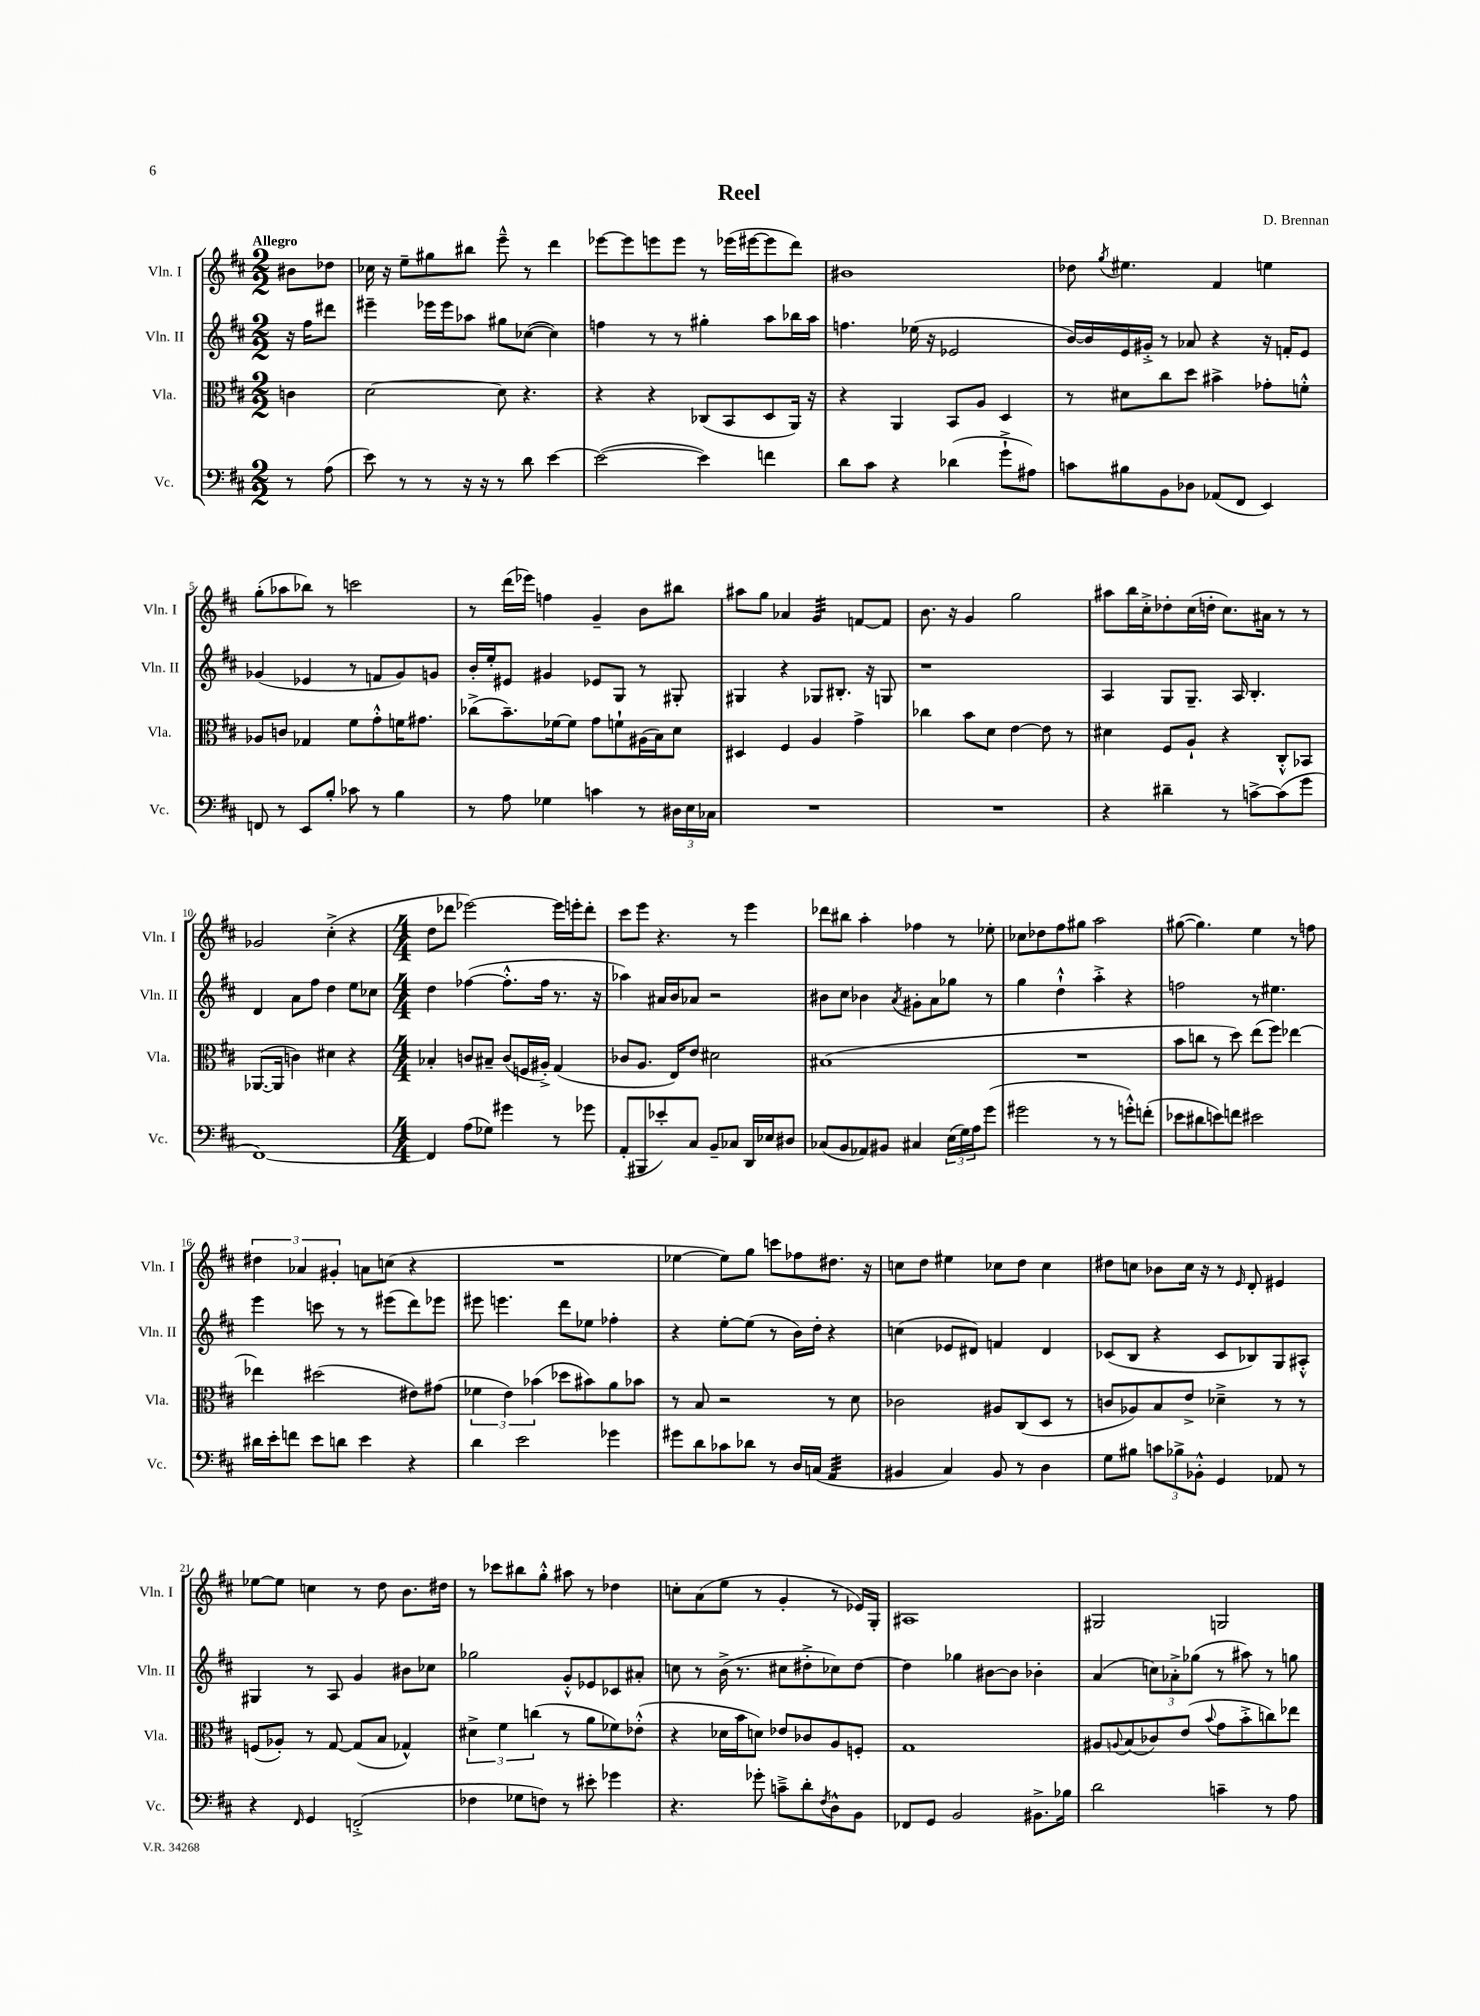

**kern	**kern	**kern	**kern
*staff4	*staff3	*staff2	*staff1
*clefF4	*clefC3	*clefG2	*clefG2
*k[f#c#]	*k[f#c#]	*k[f#c#]	*k[f#c#]
*M2/2	*M2/2	*M2/2	*M2/2
8r	4c	16r	8b#
.	.	16ff#	.
(8A	.	8ddd#	8dd-
=	=	=	=
8e)	[2d	4eee#~	16cc-
.	.	.	16r
8r	.	.	8ee~
8r	.	16eee-	8gg#
.	.	16eee-	.
16r	.	8aa-	8bb#
16r	.	.	.
8r	8d]	8gg#	8eee~^^
8d	4.r	([8cc-	8r
[4e	.	4cc-])	4ddd
=	=	=	=
(2e_	4r	4ff	[8eee-
.	.	.	8eee-]
.	4r	8r	8eee
.	.	8r	8eee
4e])	(8C-	4gg#'	8r
.	8BB	.	(16eee-
.	.	.	[16eee#
4f	8D	8aa	8eee#]
.	16AA)	16bb-	8ddd)
.	16r	16aa	.
=	=	=	=
8d	4r	4.ff	1b#
8c#	.	.	.
4r	4AA	.	.
.	.	(16ee-	.
.	.	16r	.
(4d-	8BB	2e-	.
.	8A	.	.
8g`^	4D	.	.
8A#)	.	.	.
=	=	=	=
8c	8r	[16b)	8dd-
.	.	16b]	.
.	.	.	8qgg
8B#	8d#	16e	4.ee#
.	.	16g#'^	.
8BB	8cc#	8r	.
8D-	8dd	8a-	.
(8AA-	4b#^	4r	4f#
8FF#	.	.	.
4EE)	8g-'	16r	4ee
.	.	16f'	.
.	8f'^^	8e	.
=	=	=	=
8FF	8A-	(4g-	(8gg'
8r	8c	.	8aa-
8EE	4G-	4e-	8bb-)
8B'	.	.	8r
8c-	8f#	8r	2ccc
8r	8g'^^	8f	.
4B	16f	8g-)	.
.	8.g#	.	.
.	.	8g	.
=	=	=	=
8r	(8cc-^	16b'	8r
.	.	16ee'	.
8A	8.b~)	8e#	(16ddd
.	.	.	16eee-)
4G-	.	4g#	4ff
.	[16f-	.	.
.	8f-]	.	.
4c	8g	8e-	4g~
.	8f`	8G	.
8r	(16A#	8r	8b
.	16B)	.	.
24D#	8d	8G#'	8bb#
24E	.	.	.
24C-	.	.	.
=	=	=	=
1r	4D#	4G#	8aa#
.	.	.	8gg
.	4F#	4r	4a-
.	4A	8G-	4g
.	.	8.B#'	.
.	4g^	.	[8f
.	.	16r	.
.	.	8G	8f]
=	=	=	=
1r	4cc-	1r	8.b
.	.	.	16r
.	8b	.	4g
.	8d	.	.
.	[4e	.	2gg
.	8e]	.	.
.	8r	.	.
=	=	=	=
4r	4d#	4A	8aa#
.	.	.	16bb
.	.	.	16cc#'^
4d#~	8F#	8G	8dd-'
.	8A`	8.G~	(16cc#
.	.	.	16dd'
8r	4r	.	8.cc#)
.	.	16A	.
[8c^	.	4.B'	.
.	.	.	16a#
(8c]	8C#'^^	.	8r
8g	8BB-	.	8r
=	=	=	=
[1FF#)	([8.AA-	4d	2g-
.	16AA-]	.	.
.	4c)	8a	.
.	.	8ff#	.
.	4d#	4dd	(4cc#'^
.	4r	8ee	4r
.	.	8cc-	.
=	=	=	=
*M4/4	*M4/4	*M4/4	*M4/4
4FF#]	4B-'	4dd	8dd
.	.	.	8ddd-
(8A	8c	([4ff-	[2eee-)
8G-)	8B#~	.	.
4g#	(8c	8.ff-'^^]	.
.	16F	.	.
.	16A#'^)	16ff-	.
8r	(4G	8.r	16eee-]
.	.	.	16eee'
8g-	.	.	8ddd-'
.	.	16r	.
=	=	=	=
(8AA'	8c-	4aa-)	8ccc#
8BBB#	8.A	.	8eee
8e-')	.	16a#	4.r
.	16E)	16b	.
8C#	8e	8a-	.
8BB~	2d#	2r	.
8C-	.	.	8r
16DD	.	.	4eee
16E-	.	.	.
8D#	.	.	.
=	=	=	=
(8C-	(1B#	8b#	8ddd-
8BB	.	8cc#	8bb#
8AA-)	.	4b-	4aa'
8BB#	.	.	.
.	.	8qa	.
4C#	.	8g#'	4ff-
.	.	8a	.
(24E	.	8gg-	8r
24G)	.	.	.
24A	.	.	.
(8g	.	8r	8ee-'
=	=	=	=
2g#	1r	4gg	8cc-
.	.	.	8dd-
.	.	4dd`^^	8ff#
.	.	.	8gg#
8r	.	4aa'^	2aa
8r	.	.	.
8g'^^)	.	4r	.
(8f'	.	.	.
=	=	=	=
8e-	8b	2ff	([8gg#
8d#	8cc	.	4.gg#])
8e)	8r	.	.
8f	8dd)	.	.
2e#	(8ee	8r	4ee
.	8ff#)	4.ee#	.
.	[4ee-	.	8r
.	.	.	8ff
=	=	=	=
16d#	4ee-]	4eee	6dd#
16e'	.	.	.
8f	.	.	.
.	.	.	6a-
8e	(2dd#	8ccc	.
.	.	.	6g#'
8d	.	8r	.
4e	.	8r	8a
.	.	(8eee#	(8cc
4r	8e#)	8ddd)	4r
.	(8g#	8eee-	.
=	=	=	=
4d	6f-	8eee#	1r
.	.	4.eee	.
.	6e)	.	.
2e	.	.	.
.	(6b-	.	.
.	8dd-	8ddd	.
.	8b#)	8ee-	.
4g-	8a	4ff-'	.
.	8b-	.	.
=	=	=	=
8g#	8r	4r	[4ee-
8d	8B	.	.
8c-	2r	[8ee'	8ee-])
8d-	.	(8ee]	8gg
8r	.	8r	8ccc
16D	.	16b)	8ff-
(16C	.	16dd'	.
4AA	8r	4r	8.dd#
.	8d	.	.
.	.	.	16r
=	=	=	=
4BB#	2c-	(4cc	8cc
.	.	.	8dd
4C#)	.	8e-	4ee#
.	.	8d#)	.
8BB#	8A#	4f	8cc-
8r	(8C#	.	8dd
4D	8D	4d#	4cc-
.	8r	.	.
=	=	=	=
8G	8c	(8c-	8dd#
8B#	8A-)	8B	8cc
12c	8B	4r	8b-
12B-^	.	.	.
.	8e^	.	16cc
12BB-'^^	.	.	.
.	.	.	16r
4GG	4d-~^	8c-	8r
.	.	.	16qqe
.	.	8B-)	8d'
8AA-	8r	8G	4e#
8r	8r	8A#'^^	.
=	=	=	=
4r	(8F	4G#	[8ee-
.	8A-')	.	8ee-]
16qqFF#	.	.	.
4GG	8r	8r	4cc
.	[8G	8A	.
(2FF'^	(8G]	4g	8r
.	8B	.	8dd
.	4G-^^)	8b#	8.b
.	.	8cc-	.
.	.	.	16dd#
=	=	=	=
4F-	6d#^	2gg-	8r
.	.	.	8ccc-
.	6f#	.	.
8G-	.	.	8bb#
.	(6cc	.	.
8F)	.	.	8gg'^^
8r	8r	8g'^^	8aa#
8e#'	8a	8e-	8r
4g-	8f-)	8c-	4dd-
.	(8e-'^^	8a#'	.
=	=	=	=
4.r	4r	8cc	8cc'
.	.	8r	(8a
.	16d-	(16b^	8ee
.	16b	8.r	.
8g-'	8d)	.	8r
8c~^	8e-	8cc#	4g'
8d'	8c-	8dd#'^	.
8qF#	.	.	.
8D^^	8A	8cc-)	8r
8BB	8F'	[8dd#	16e-)
.	.	.	16G'
=	=	=	=
8FF-	1G	4dd#]	1A#
8GG	.	.	.
2BB	.	4gg-	.
.	.	[8b#	.
.	.	8b#]	.
8.BB#^	.	4b-'	.
16B-	.	.	.
=	=	=	=
2d	8A#	(4a	2G#
.	8qqA	.	.
.	(8B	.	.
.	8c-)	12cc)	.
.	.	12a-'^	.
.	(8e	.	.
.	.	(12gg-	.
.	8qqb	.	.
4c~	8g	8r	2G
.	8b'^	8aa#)	.
8r	8cc)	8r	.
8A	8ee-	8gg	.
==	==	==	==
*-	*-	*-	*-
